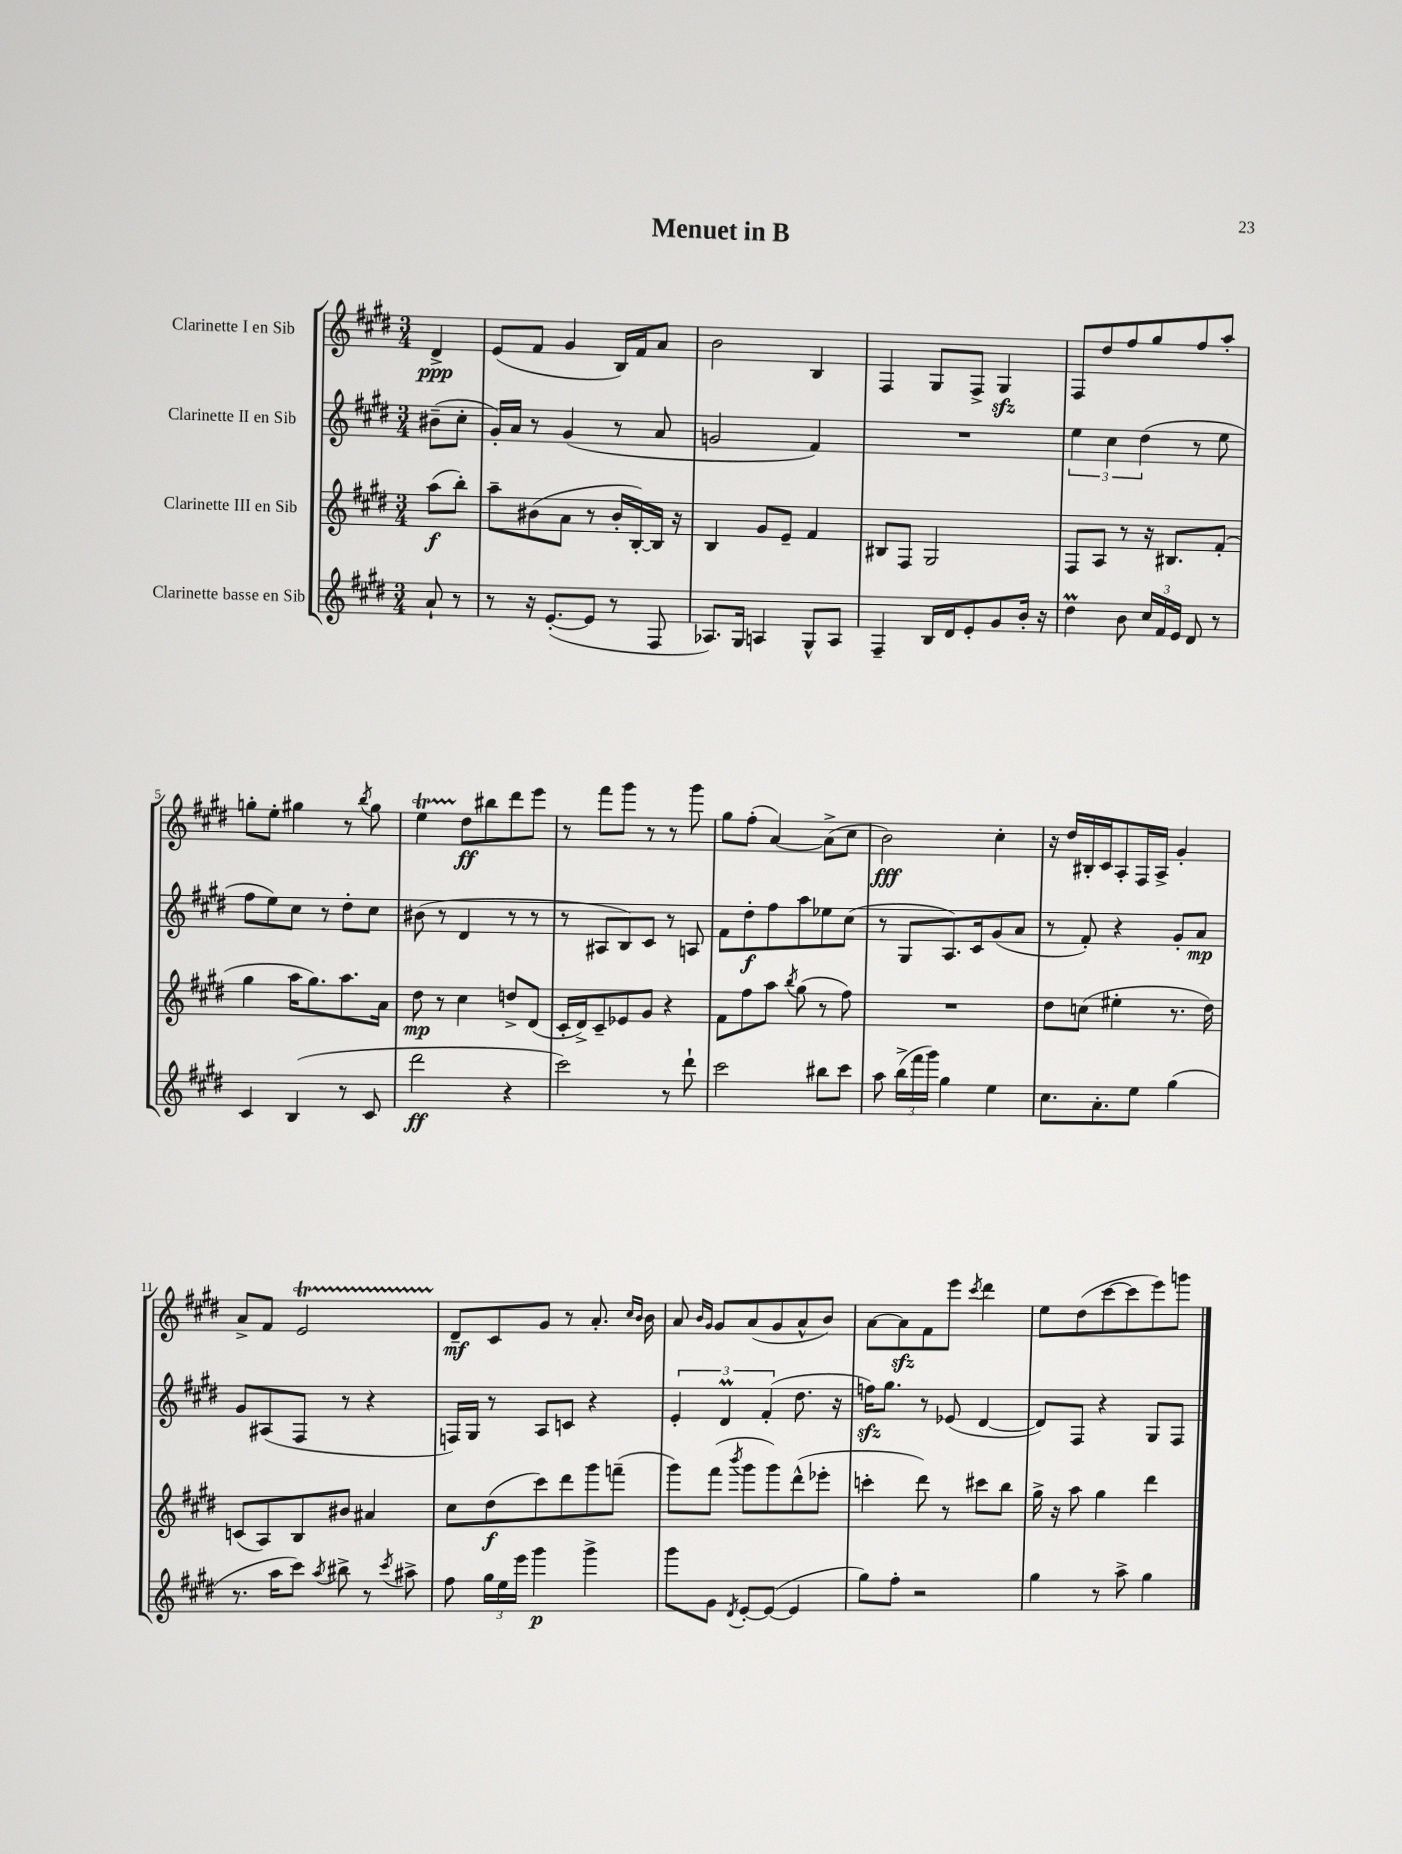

**kern	**dynam	**kern	**dynam	**kern	**dynam	**kern	**dynam
*part4	*part4	*part3	*part3	*part2	*part2	*part1	*part1
*staff4	*staff4	*staff3	*staff3	*staff2	*staff2	*staff1	*staff1
*I"Clarinette basse en Sib	*	*I"Clarinette III en Sib	*	*I"Clarinette II en Sib	*	*I"Clarinette I en Sib	*
*clefG2	*	*clefG2	*	*clefG2	*	*clefG2	*
*k[f#c#g#d#]	*	*k[f#c#g#d#]	*	*k[f#c#g#d#]	*	*k[f#c#g#d#]	*
*M3/4	*	*M3/4	*	*M3/4	*	*M3/4	*
=	=	=	=	=	=	=	=
8a`/	.	(8aa\L	f	(8b#X~\L	.	4d#^/	ppp
8r	.	8bb'\J)	.	8cc#'\J	.	.	.
=1	=1	=1	=1	=1	=1	=1	=1
8r	.	8aa~\L	.	16g#'/LL)	.	(8e/L	.
.	.	.	.	16a/JJ	.	.	.
16r	.	(8b#X\	.	8r	.	8f#/J	.
([8.e'/L	.	.	.	.	.	.	.
.	.	8a\J	.	(4g#/	.	4g#/	.
8e/J]	.	8r	.	.	.	.	.
8r	.	16b#'/LL	.	8r	.	16B/LL)	.
.	.	[16B'/)	.	.	.	16f#/J	.
8F#/	.	16B/JJ]	.	8a/	.	8a/J	.
.	.	16r	.	.	.	.	.
=2	=2	=2	=2	=2	=2	=2	=2
8.A-X/L)	.	4B/	.	2gn/	.	2b\	.
16G#/Jk	.	.	.	.	.	.	.
4An/	.	8g#/L	.	.	.	.	.
.	.	8e~/J	.	.	.	.	.
8G#^^/L	.	4f#/	.	4f#/)	.	4B/	.
8A/J	.	.	.	.	.	.	.
=3	=3	=3	=3	=3	=3	=3	=3
4F#~/	.	8B#X/L	.	2.r	.	4F#/	.
.	.	8F#/J	.	.	.	.	.
16B/LL	.	2G#/	.	.	.	8G#/L	.
16d#/J	.	.	.	.	.	.	.
8e'/	.	.	.	.	.	8F#^/J	.
8g#/	.	.	.	.	.	4G#zz/	.
16b'/Jk	.	.	.	.	.	.	.
16r	.	.	.	.	.	.	.
=4	=4	=4	=4	=4	=4	=4	=4
4dd#m\	.	8F#/L	.	6ee\	.	8F#/L	.
.	.	8A/J	.	.	.	8dd#/	.
.	.	.	.	6cc#\	.	.	.
8b\	.	8r	.	.	.	8ff#/	.
.	.	.	.	(6dd#\	.	.	.
24cc#/LL	.	16r	.	.	.	8gg#/	.
24f#/	.	.	.	.	.	.	.
.	.	8.B#X/L	.	.	.	.	.
24e/JJ	.	.	.	.	.	.	.
8d#/	.	.	.	8r	.	8ff#/	.
8r	.	(8f#'/J	.	8ee\	.	8aa'/J	.
!!LO:LB:g=z
=5	=5	=5	=5	=5	=5	=5	=5
4c#/	.	4gg#\	.	8ff#\L	.	8ggn'\L	.
.	.	.	.	8ee\)	.	8ee'\J	.
(4B/	.	16aa\KL	.	8cc#\J	.	4gg#X\	.
.	.	8.gg#\)	.	.	.	.	.
.	.	.	.	8r	.	.	.
8r	.	8.aa\	.	8dd#'\L	.	8r	.
.	.	.	.	.	.	8qbb/	.
8c#/	.	.	.	8cc#\J	.	8gg#\	.
.	.	16a\Jk	.	.	.	.	.
=6	=6	=6	=6	=6	=6	=6	=6
2ddd#\	ff	8dd#\	mp	(8b#X\	.	4eeT\	.
.	.	8r	.	8r	.	.	.
.	.	4cc#\	.	4d#/	.	8dd#\L	ff
.	.	.	.	.	.	8bb#X\	.
4r	.	8ddn^/L	.	8r	.	8ddd#\	.
.	.	(8d#/J	.	8r	.	8eee\J	.
=7	=7	=7	=7	=7	=7	=7	=7
2ccc#\)	.	16c#'/LL	.	8r	.	8r	.
.	.	16d#^/J)	.	.	.	.	.
.	.	8c#~/	.	8A#X/L	.	8fff#\L	.
.	.	8e-X/	.	8B/)	.	8ggg#\J	.
.	.	8g#/J	.	8c#/J	.	8r	.
8r	.	4r	.	8r	.	8r	.
8ddd#`\	.	.	.	8An/	.	8ggg#\	.
=8	=8	=8	=8	=8	=8	=8	=8
2ccc#\	.	8f#\L	.	8f#\L	.	8gg#\L	.
.	.	8ff#\	.	8dd#'\	f	(8ff#'\J	.
.	.	8aa\J	.	8ff#\	.	[4a/)	.
.	.	8qbb/	.	.	.	.	.
.	.	(8gg#\	.	8aa\	.	.	.
8bb#X\L	.	8r	.	8ee-X\	.	(8a^\L]	.
8ccc#\J	.	8ff#\)	.	(8cc#\J	.	8cc#\J	.
=9	=9	=9	=9	=9	=9	=9	=9
8aa\	.	2.r	.	8r	.	2b\)	fff
(24bb^\LL	.	.	.	8G#/L	.	.	.
24fff#\	.	.	.	.	.	.	.
24ggg#\JJ)	.	.	.	.	.	.	.
4gg#\	.	.	.	8.A/)	.	.	.
.	.	.	.	16c#/k	.	.	.
4ee\	.	.	.	(8g#/	.	4cc#'\	.
.	.	.	.	8a/J	.	.	.
=10	=10	=10	=10	=10	=10	=10	=10
8.cc#\L	.	8dd#\L	.	8r	.	16r	.
.	.	.	.	.	.	16dd#/LL	.
.	.	(8ccn\J	.	8f#'/)	.	16B#X'/	.
8.a'\	.	.	.	.	.	16c#/J	.
.	.	4ee#X'\	.	4r	.	8A'/	.
8ee\J	.	.	.	.	.	16F#/L	.
.	.	.	.	.	.	16A^/JJ	.
(4gg#\	.	8.r	.	8g#'/L	.	4g#'/	.
.	.	.	.	8a/J	mp	.	.
.	.	16dd#\)	.	.	.	.	.
!!LO:LB:g=z
=11	=11	=11	=11	=11	=11	=11	=11
8.r	.	(8cn/L	.	8g#/L	.	8a^/L	.
.	.	8A/)	.	(8A#X/	.	8f#/J	.
16aa\KL	.	.	.	.	.	.	.
8ccc#\J)	.	8B/	.	8F#/J	.	2eT/	.
8qaa/	.	.	.	.	.	.	.
8bb#X^\	.	8b#X/J	.	8r	.	.	.
8r	.	4a#X/	.	4r	.	.	.
8qccc#/	.	.	.	.	.	.	.
8aa#X^\	.	.	.	.	.	.	.
=12	=12	=12	=12	=12	=12	=12	=12
8ff#\	.	8cc#\L	.	16Fn/LL)	.	8d#~/L	mf
.	.	.	.	16G#/JJ	.	.	.
24gg#\LL	.	(8dd#\	f	8r	.	8c#/	.
24ee\	.	.	.	.	.	.	.
24eee\JJ	.	.	.	.	.	.	.
4ggg#\	p	8ccc#\)	.	8A/L	.	8g#/J	.
.	.	8ddd#\	.	8cn/J	.	8r	.
4ggg#^\	.	8ggg#\	.	4r	.	8.a'/	.
.	.	(8fffn~\J	.	.	.	.	.
.	.	.	.	.	.	16qqcc#/LL	.
.	.	.	.	.	.	16qqb/JJ	.
.	.	.	.	.	.	16b\	.
=13	=13	=13	=13	=13	=13	=13	=13
8ggg#\L	.	8ggg#\L)	.	6e'/	.	8a/	.
.	.	.	.	.	.	16qqb/LL	.
.	.	.	.	.	.	16qqg#/JJ	.
8g#\J	.	(8fff#\J	.	.	.	8g#/L	.
.	.	.	.	6d#m/	.	.	.
8qd#/	.	8qbbb/	.	.	.	.	.
[8e'/L	.	8ggg#\L	.	.	.	(8a/	.
.	.	.	.	(6f#'/	.	.	.
(8e/J_	.	8ggg#\)	.	.	.	8g#/	.
4e/]	.	(8ddd#^^\	.	8.dd#\	.	8a^^/	.
.	.	8eee-X'\J	.	.	.	8b/J)	.
.	.	.	.	16r	.	.	.
=14	=14	=14	=14	=14	=14	=14	=14
8gg#\L)	.	4cccn'\	.	16ffnzz\KL)	.	[8a\L	.
.	.	.	.	8.gg#\J	.	.	.
8ff#'\J	.	.	.	.	.	8azz\]	.
2r	.	8ddd#\)	.	8r	.	8f#\	.
.	.	8r	.	(8e-X/	.	8eee\J	.
.	.	.	.	.	.	8qccc#/	.
.	.	8ccc#X\L	.	[4d#/	.	4ddd#\	.
.	.	8bb\J	.	.	.	.	.
=15	=15	=15	=15	=15	=15	=15	=15
4gg#\	.	16gg#^\	.	8d#/L])	.	8ee\L	.
.	.	16r	.	.	.	.	.
.	.	8aa\	.	8F#/J	.	(8dd#\	.
8r	.	4gg#\	.	4r	.	[8ccc#\	.
8aa^\	.	.	.	.	.	8ccc#\]	.
4gg#\	.	4ddd#\	.	8G#/L	.	8eee\)	.
.	.	.	.	8F#/J	.	8gggn\J	.
==	==	==	==	==	==	==	==
*-	*-	*-	*-	*-	*-	*-	*-
